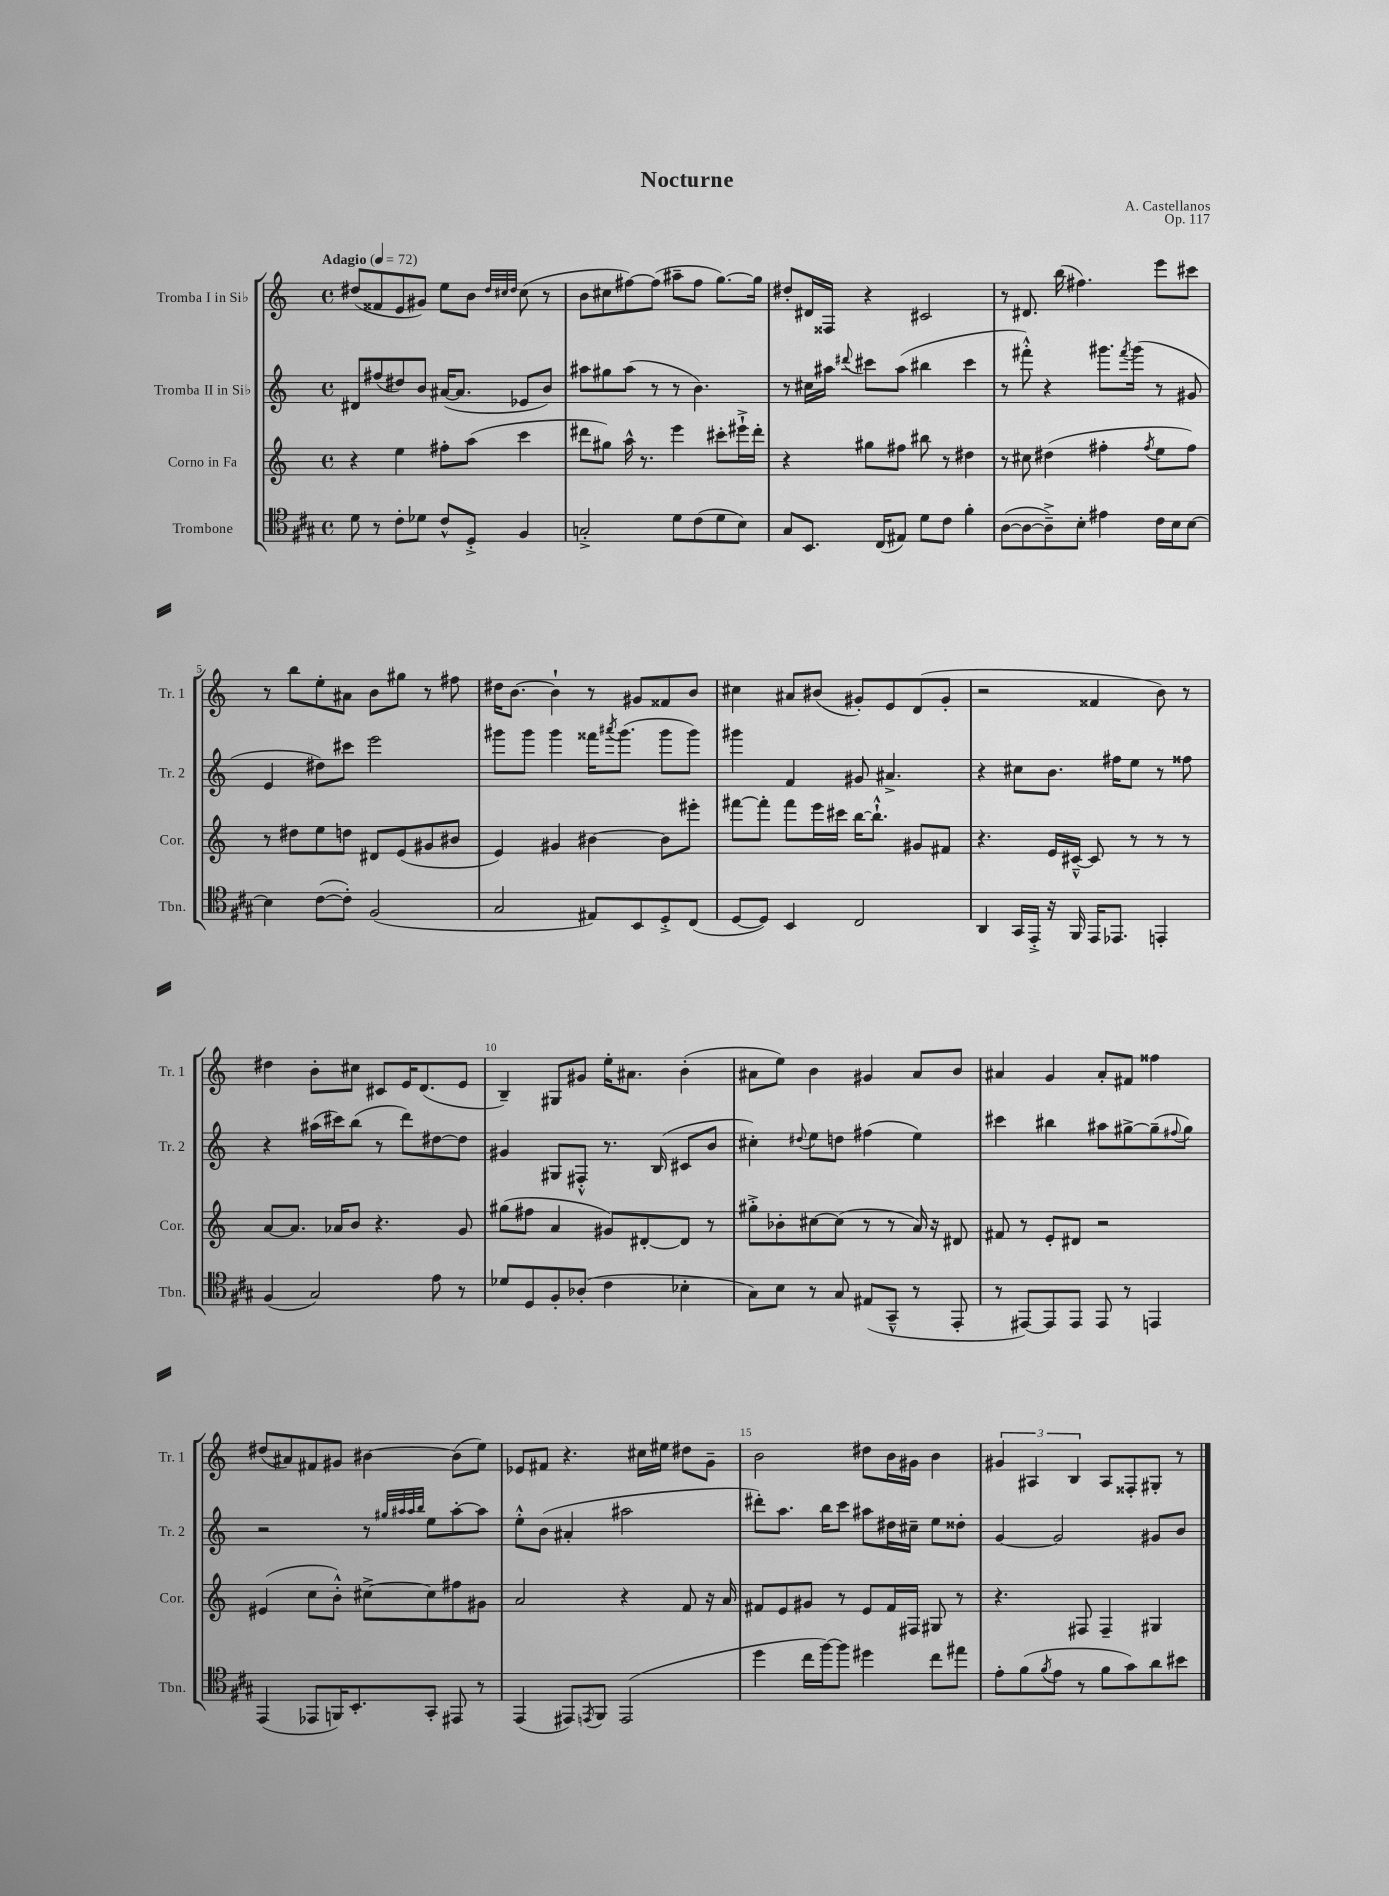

**kern	**kern	**kern	**kern
*staff4	*staff3	*staff2	*staff1
*clefC4	*clefG2	*clefG2	*clefG2
*k[f#c#g#]	*k[]	*k[]	*k[]
*M4/4	*M4/4	*M4/4	*M4/4
*met(c)	*met(c)	*met(c)	*met(c)
*MM72	*MM72	*MM72	*MM72
8d	4r	8d#	(8dd#
8r	.	(8ff#	8f##
8c#'	4ee	8dd#)	8e
8d-	.	8b	8g#)
8c#^^	8ff#'	([16a#	8ee
.	.	8.a#]	.
8D'^	(8aa	.	8b
.	.	.	32qqdd#
.	.	.	32qqcc#
.	.	.	32qqdd#
4F#	4ccc	8e-	(8cc#
.	.	8b)	8r
=	=	=	=
2G'^	8ddd#	8aa#	8b
.	8gg#)	8gg#	8cc#
.	16aa^^	(8aa#	[8ff#)
.	8.r	.	.
.	.	8r	(8ff#]
8d	4eee	8r	8aa#~
(8c#	.	4.b)	8ff#
8d	8ccc#'	.	[8.gg)
8B)	16eee#`^	.	.
.	16ddd#'	.	16gg]
=	=	=	=
8G#	4r	8r	8dd#'
8.BB	.	16cc#	16d#
.	.	16aa#	16F##
.	.	8qqddd#	.
.	8gg#	8ccc#	4r
(16C#	.	.	.
8E#)	8ff#	(8aa#	.
8d	8bb#	4bb#	2c#
8c#	8r	.	.
4f#'	4dd#	4ccc#	.
=	=	=	=
([8A	8r	8r	8r
8A_	8cc#	8fff#'^^)	8.d#
8A~^])	(4dd#	4r	.
.	.	.	(16bb
8B'	.	.	4.ff#)
4e#	4ff#'	8.ggg#	.
.	.	8qfff#	.
.	.	(16ggg#	.
.	8qff#	.	.
16c#	8ee	8r	8eee
16B	.	.	.
[8B	8ff#)	8g#	8ccc#
=	=	=	=
4B]	8r	4e	8r
.	8dd#	.	8bb
([8c#	8ee	8dd#)	8ee'
8c#'])	8dd	8ccc#	8a#
(2F#	8d#	2eee	8b
.	(8e	.	8gg#
.	8g#	.	8r
.	8b#	.	8ff#
=	=	=	=
2G#	4e)	8ggg#	16dd#
.	.	.	[8.b
.	.	8ggg#	.
.	4g#	4ggg#	4b`]
8E#)	[4b#	16fff##	8r
.	.	8qaaa#	.
.	.	(8.ggg#	.
8BB	.	.	8g#
8D'^	8b#]	8ggg#	8f##
(8C#	8eee#'	8ggg#)	8b
=	=	=	=
[8D	[8fff#	4ggg#	4cc#
8D])	8fff#']	.	.
4BB	8fff#	4f	8a#
.	16eee	.	(8b#
.	16ccc#	.	.
2C#	[16bb	8g#	8g#')
.	8.bb`^^]	.	.
.	.	4.a#^	8e
.	8g#	.	(8d
.	8f#	.	8g#'
=	=	=	=
4AA	4.r	4r	2r
16GG#	.	8cc#	.
16EE'^	.	.	.
16r	16e	8.b	.
16FF#	[16c#~^^	.	.
16EE	8c#]	.	4f##
8.EE-	.	16ff#	.
.	8r	8ee	.
4EE'	8r	8r	8b)
.	8r	8ff##	8r
=	=	=	=
(4F#	[8a	4r	4dd#
.	8.a]	.	.
2G#)	.	(16aa#	8b'
.	16a-	16ccc#)	.
.	8b	(8bb	8cc#
.	4.r	8r	8c#
.	.	8ddd)	16e
.	.	.	(8.d
8e	.	[8dd#	.
8r	8g	8dd#]	8e
=	=	=	=
8d-	(8gg#	4g#	4B~)
8D	8ff#	.	.
8F#'	4a	8G#	8G#
(8A-'	.	8F#'^^	8g#
4c#	8g#)	8.r	16ee'
.	.	.	8.a#
.	[8d#'	.	.
.	.	(16B	.
4B-'	8d#]	8c#	(4b'
.	8r	8b	.
=	=	=	=
8G#)	8gg#'^	4cc#')	8a#
8B	8b-'	.	8ee)
.	.	8qqdd#	.
8r	[8cc#	8ee	4b
8G#	(8cc#]	8dd	.
(8E#	8r	(4ff#	4g#
8GG#~^^	8r	.	.
8r	16a)	4ee)	8a#
.	16r	.	.
8EE'	8d#	.	8b
=	=	=	=
8r	8f#	4ccc#	4a#
[8EE#)	8r	.	.
8EE#]	8e'	4bb#	4g
8EE#	8d#	.	.
8EE#	2r	8aa#	8a#'
8r	.	[8gg#^	8f#
4EE	.	(8gg#~]	4ff##
.	.	8qqff#	.
.	.	8gg#)	.
=	=	=	=
(4EE	(4e#	2r	(8dd#
.	.	.	8a#)
8EE-	8cc	.	8f#
16FF)	8b'^^)	.	8g#
8.BB'	.	.	.
.	[8cc#^	8r	[4b#
.	.	32qqgg#	.
.	.	32qqaa#	.
.	.	32qqaa#	.
.	.	32qqbb	.
8GG#'	8cc#]	8ee	.
8EE#	8ff#	[8aa#'	(8b#]
8r	8g#	8aa#]	8ee)
=	=	=	=
(4EE	2a	8ee'^^	8e-
.	.	(8b	8f#
8EE#)	.	4a#'	4.r
8qEE	.	.	.
8FF#	.	.	.
(2EE	4r	2aa#	.
.	.	.	16cc#
.	.	.	16ee#
.	8f	.	8dd#
.	16r	.	8g~
.	16a	.	.
=	=	=	=
4dd	8f#	8ddd#')	2b
.	8e	8.aa	.
16cc#	8g#	.	.
[16ff#)	.	16bb	.
8ff#]	8r	8ccc	.
4dd#	8e	8aa#	8dd#
.	16f#	16dd#	16b
.	16F#	16cc#~	16g#
8cc#	8G#	8ee	4b
8ee#	8r	8dd##'	.
=	=	=	=
8e'	4.r	[4g	6g#
(8f#	.	.	.
.	.	.	6A#
8qf#	.	.	.
8e	.	2g]	.
.	.	.	6B
8r	8F#	.	.
8f#	4F#~	.	8A#
8g#)	.	.	8F##'
8a	4G#	8g#	8G#'
8b#	.	8b	8r
==	==	==	==
*-	*-	*-	*-
